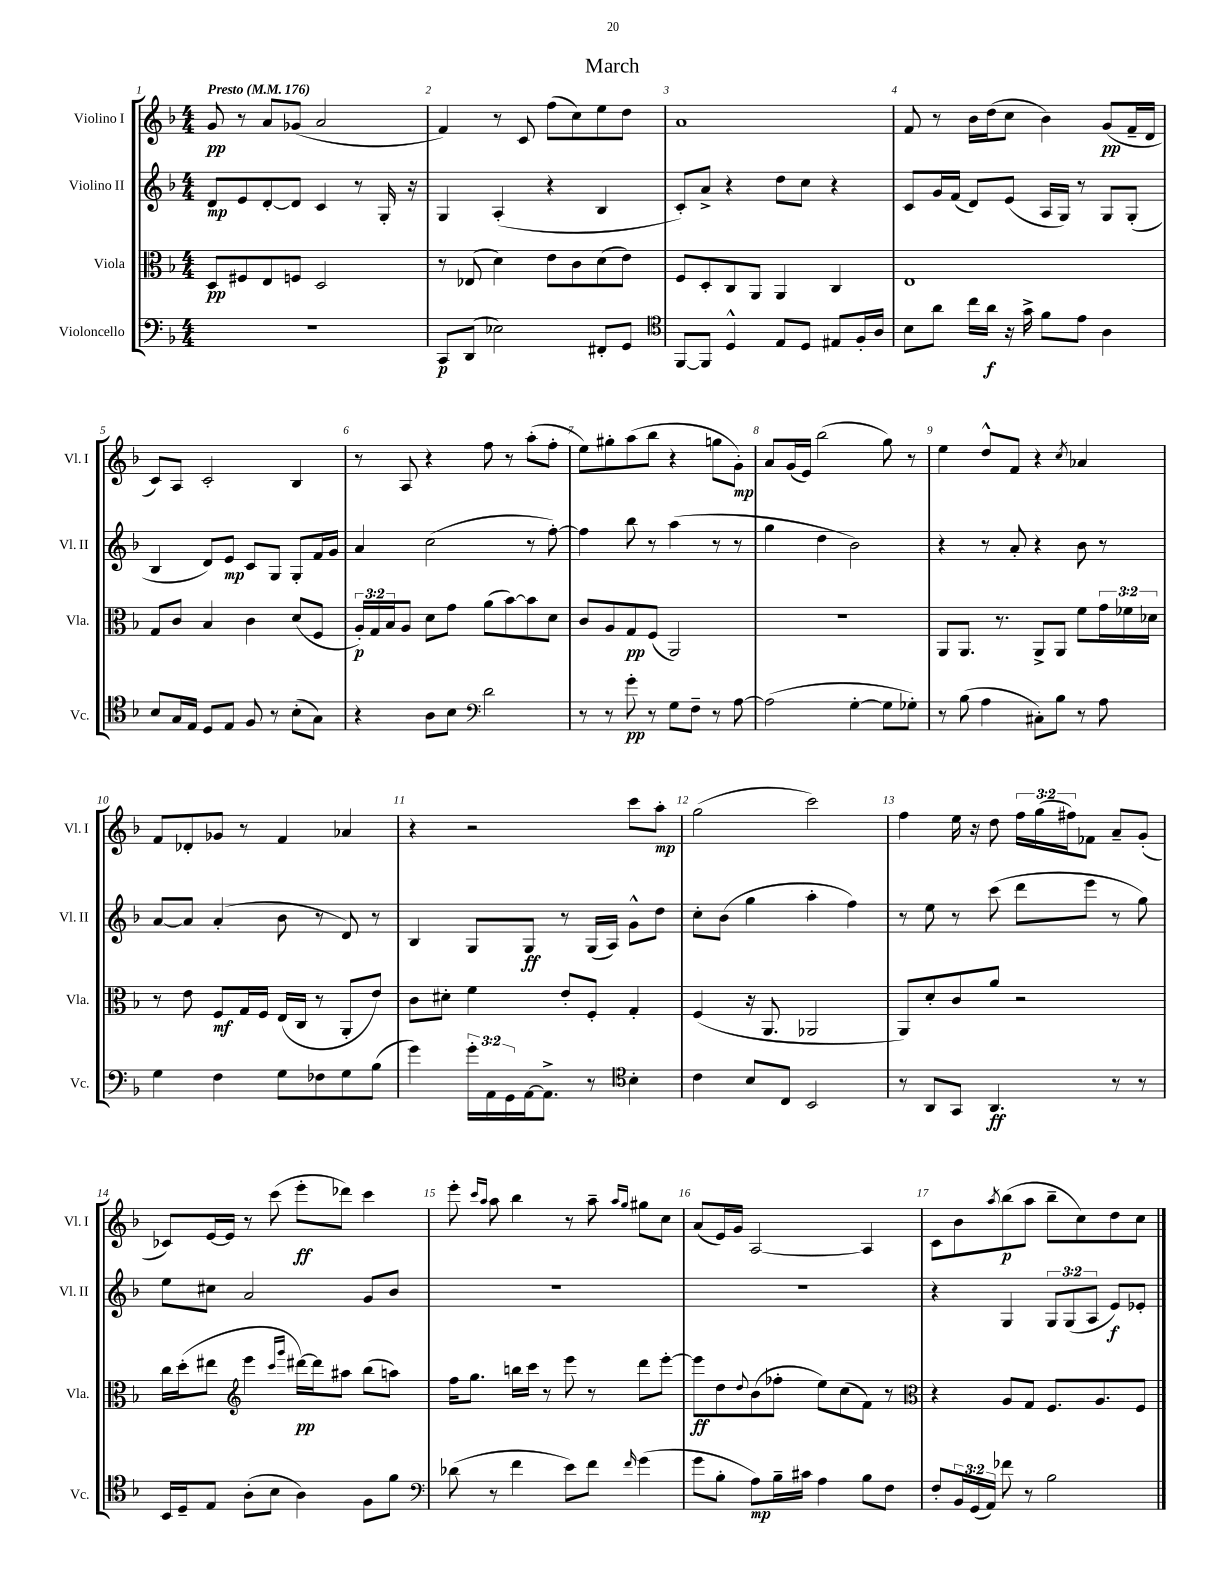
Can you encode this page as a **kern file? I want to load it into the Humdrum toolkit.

**kern	**kern	**kern	**kern
*staff4	*staff3	*staff2	*staff1
*clefF4	*clefC3	*clefG2	*clefG2
*k[b-]	*k[b-]	*k[b-]	*k[b-]
*M4/4	*M4/4	*M4/4	*M4/4
*MM176	*MM176	*MM176	*MM176
1r	8D	8d	8g
.	8F#	8e	8r
.	8E	[8d'	8a
.	8F	8d]	(8g-
.	2D	4c	2a
.	.	8r	.
.	.	16G'	.
.	.	16r	.
=	=	=	=
8CC	8r	4G	4f)
(8DD	(8E-	.	.
2E-)	4d)	(4A'	8r
.	.	.	8c
.	8e	4r	(8ff
.	8c	.	8cc)
8FF#'	(8d	4B-	8ee
8GG	8e)	.	8dd
=	=	=	=
*clefC4	*	*	*
[8FF	8F	8c')	1a
8FF]	8D'	8a^	.
4D^^	8C	4r	.
.	8AA	.	.
8E	4AA	8dd	.
8D	.	8cc	.
8E#	4C	4r	.
16F'	.	.	.
16A	.	.	.
=	=	=	=
8B-	1E	8c	8f
8a	.	16g	8r
.	.	(16f	.
16cc	.	8d)	16b-
16a	.	.	(16dd
16r	.	(8e	8cc
16g^	.	.	.
8f	.	16A	4b-)
.	.	16G)	.
8e	.	8r	.
4A	.	8G	(8g
.	.	(8G'	16f~
.	.	.	16d
=	=	=	=
8B-	8G	4B-	8c)
16G	8c	.	8A
16E	.	.	.
8D	4B-	8d)	2c'
8E	.	8e	.
8F	4c	8c	.
8r	.	8G	.
(8B-'	(8d	8G'	4B-
8G)	8F	16f	.
.	.	16g	.
=	=	=	=
4r	24A')	4a	8r
.	24G	.	.
.	24B-	.	.
.	8A	.	8A
8A	8d	(2cc	4r
8B-	8g	.	.
*clefF4	*	*	*
2d	(8a	.	8ff
.	[8b-)	.	8r
.	8b-]	8r	(8aa'
.	8d	[8ff')	8ff'
=	=	=	=
8r	8c	4ff]	8ee)
8r	8A	.	8gg#'
8g'	8G	8bb-	(8aa
8r	(8F	8r	8bb-
8G	2AA)	(4aa	4r
8F~	.	.	.
8r	.	8r	8gg
[8A	.	8r	8g')
=	=	=	=
(2A]	1r	4gg	8a
.	.	.	(16g
.	.	.	16e)
.	.	4dd	(2bb-
[4G'	.	2b-)	.
8G]	.	.	8gg)
8G-')	.	.	8r
=	=	=	=
8r	8AA	4r	4ee
(8B-	8.AA	.	.
4A	.	8r	8dd^^
.	8.r	.	.
.	.	8a'	8f
8C#')	8AA^	4r	4r
8B-	8AA	.	.
.	.	.	8qcc
8r	8f	8b-	4a-
8A	24g	8r	.
.	24f-	.	.
.	24d-	.	.
=	=	=	=
4G	8r	[8a	8f
.	8e	8a]	8d-'
4F	8F	(4a'	8g-
.	16G	.	8r
.	16F	.	.
8G	(16E	8b-	4f
.	16C	.	.
8F-	8r	8r	.
8G	8AA'	8d)	4a-
(8B-	8e)	8r	.
=	=	=	=
4g)	8c	4B-	4r
.	8d#'	.	.
24g'	4f	8G	2r
24AA	.	.	.
24GG	.	.	.
[16AA	.	8G	.
8.AA^]	.	.	.
.	8e'	8r	.
8r	8F'	(16G	.
.	.	16A)	.
*clefC4	*	*	*
4B-'	4G'	8g^^	8ccc
.	.	8dd	8aa'
=	=	=	=
4c	(4F	8cc'	(2gg
.	.	(8b-	.
8B-	16r	4gg	.
.	8.AA	.	.
8C	.	.	.
2BB-	2AA-	4aa'	2ccc)
.	.	4ff)	.
=	=	=	=
8r	8AA)	8r	4ff
8AA	8d'	8ee	.
8GG	8c	8r	16ee
.	.	.	16r
4.AA	8a	(8ccc	8dd
.	2r	8ddd	24ff
.	.	.	(24gg
.	.	.	24ff#)
.	.	8eee	8f-
8r	.	8r	8a~
8r	.	8gg)	(8g'
=	=	=	=
16BB-	16cc	8ee	8c-)
16D~	(16dd'	.	.
8E	8ee#	8cc#	[16e
.	.	.	16e]
*	*clefG2	*	*
(8A'	4eee	2a	8r
8B-	.	.	(8ccc
.	16qqccc	.	.
.	16qqggg	.	.
4A)	[16ddd#)	.	8eee'
.	16ddd#]	.	.
.	8aa#	.	8ddd-)
8F	(8bb-	8g	4ccc
8f	8aa)	8b-	.
=	=	=	=
*clefF4	*	*	*
(8d-	16ff	1r	8eee'
.	8.gg	.	.
.	.	.	16qqccc
.	.	.	16qqaa
8r	.	.	8aa
4f	16bb	.	4bb-
.	16ccc	.	.
.	8r	.	.
8e)	8eee	.	8r
8f	8r	.	8aa~
.	.	.	16qqaa
16qqf	.	.	16qqgg
(4g	8ddd	.	8gg#
.	[8eee'	.	8cc
=	=	=	=
8g	8eee]	1r	(8a
8B-'	8dd	.	16e)
.	.	.	16g
.	8qqdd	.	.
8A)	(8b-	.	[2A
16B-~	8ff-'	.	.
16c#	.	.	.
4A	8ee)	.	.
.	(8cc	.	.
8B-	8f)	.	4A]
8F	8r	.	.
=	=	=	=
*	*clefC3	*	*
8F'	4r	4r	8c
24BB-	.	.	8b-
(24GG	.	.	.
24AA)	.	.	.
.	.	.	8qaa
8f-	8A	4G	(8bb-
8r	8G	.	8aa
2B-	8.F	12G	8bb-~
.	.	(12G	.
.	.	.	8cc)
.	.	12A	.
.	8.A	.	.
.	.	8e)	8dd
.	8F	8e-'	8cc
==	==	==	==
*-	*-	*-	*-
